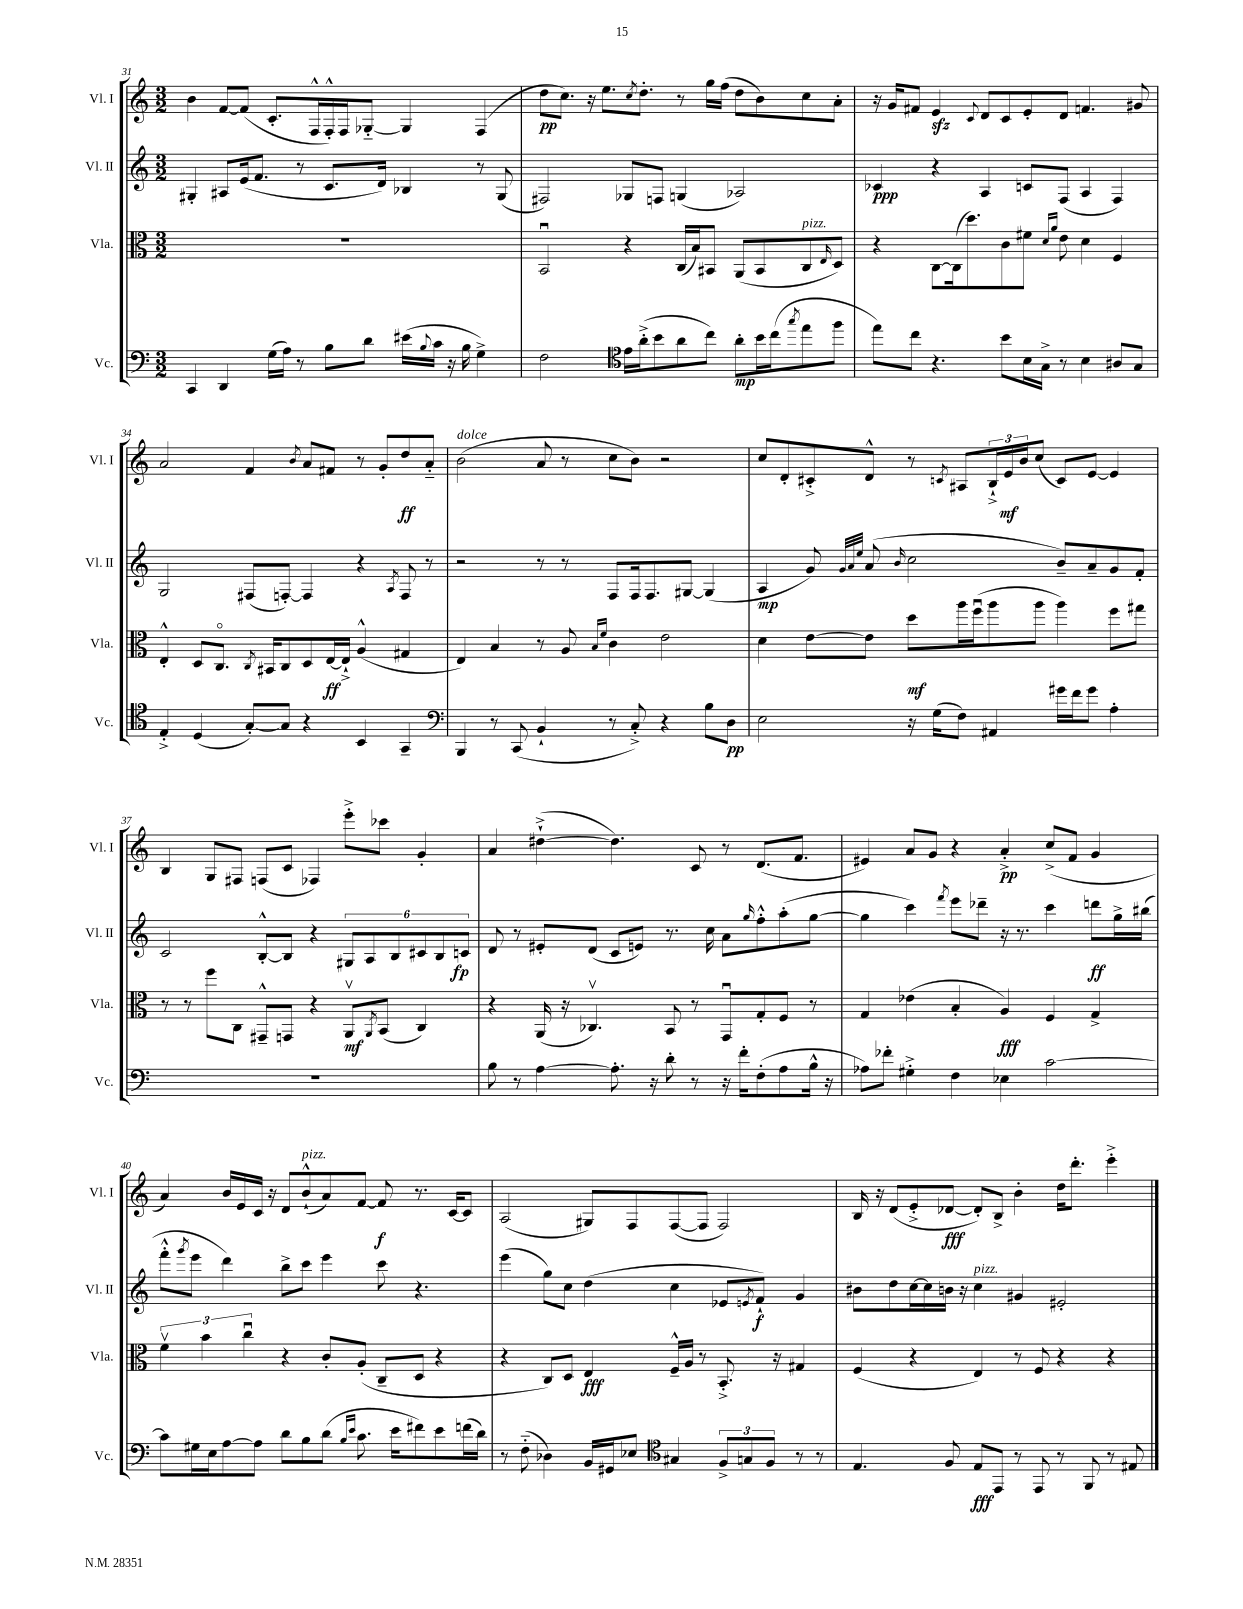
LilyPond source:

<<
\new StaffGroup <<
\new Staff = "s0" \with { instrumentName = "Vl. I" shortInstrumentName = "Vl. I" } {
    \clef treble \key c \major \numericTimeSignature \time 3/2
    b'4 f'8~ f'8( c'8.-. f16-^ f16-.-^) f16 ges8~-_ ges4 f4( |
    d''8\pp c''8.) r16 e''8. \acciaccatura { c''8 } d''8.-. r8 g''16 f''16( d''8 b'8) c''8 a'8-. |
    r16 g'16 fis'8 e'4\sfz \appoggiatura { c'8 } d'8 c'8 e'8-. d'8 f'4. gis'8 |
    a'2 f'4 \acciaccatura { b'8 } a'8 fis'8 r8 g'8-. d''8\ff a'8-_ |
    b'2^\markup { \italic "dolce" }( a'8 r8 c''8 b'8) r2 |
    c''8 d'8-. cis'8-.-> d'8-^ r8 \acciaccatura { c'8 } ais8 \tuplet 3/2 { b16-!-> e'16\mf b'16 } c''8( c'8) e'8~ e'4 |
    b4 g8 fis8 f8( c'8 fes4) e'''8-.-> ces'''8 g'4-. |
    a'4 dis''4~-!->( dis''4.) c'8 r8 d'8.( f'8. |
    eis'4) a'8 g'8 r4 a'4-.->\pp c''8->( f'8 g'4 |
    a'4) b'16 e'16 c'16 r16 d'8 b'8-!-^^\markup { \italic "pizz." }( a'8) f'8~ f'8\f r8. c'16~ c'8 |
    a2( gis8) f8 f8~( f8 f2) |
    b16 r16 d'8( e'8-.-> des'8~\fff des'8-.) b8-> b'4-. d''16 d'''8.-. e'''4-.-> \bar "|." |
}
\new Staff = "s1" \with { instrumentName = "Vl. II" shortInstrumentName = "Vl. II" } {
    \clef treble \key c \major \numericTimeSignature \time 3/2
    gis4-. ais8 e'16( f'8. r8 c'8. d'16) bes4 r8 gis8( |
    fis2) ges8 f8 g4( aes2) |
    ces'4\ppp r4 a4 c'8 f8( a4 f4) |
    g2 fis8( f8~-.) f4 r4 \acciaccatura { a8 } f8 r8 |
    r2 r8 r8 f8 f16 f8. gis8~ gis4( |
    a4\mp g'8) \grace { g'32 a'32 e''32 } a'8( \grace { b'16 } c''2 b'8--) a'8-- g'8 f'8-. |
    c'2 b8~-.-^ b8 r4 \tuplet 6/4 { gis8 a8 b8 cis'8 b8 c'8\fp } |
    d'8 r8 eis'8-. d'8( c'8 e'8) r8. c''16 a'8 \grace { g''16 } f''8-.-^ a''8-.( g''8~ |
    g''4 c'''4) \acciaccatura { f'''8 } e'''8 des'''8-- r16 r8. c'''4 d'''8\ff g''16-> bis''16( |
    f'''8-.-^ \acciaccatura { g'''8 } e'''8 d'''4) b''8-> c'''8 e'''4 c'''8 r4. |
    e'''4( g''8) c''8 d''4( c''4 ees'8 \acciaccatura { e'8 } f'8-!\f) g'4 |
    bis'8 d''8 c''16~ c''16 b'16 r16 c''4^\markup { \italic "pizz." } gis'4 eis'2-. \bar "|." |
}
\new Staff = "s2" \with { instrumentName = "Vla." shortInstrumentName = "Vla." } {
    \clef alto \key c \major \numericTimeSignature \time 3/2
    R1. |
    b,2\downbow r4 c16( b16) bis,8 a,8( bis,8 c8^\markup { \italic "pizz." } \grace { e16 } d8) |
    r4 c8~ c16( d''8.) c'8 fis'8 \grace { d'16 a'16 } e'8 d'4 f4 |
    e4-.-^ d8 c8.\flageolet \acciaccatura { c8 } bis,16 c8 d8 e16~\ff e16-!-> a4-^( gis4 |
    e4) b4 r8 a8 \grace { b16 f'16 } c'4 e'2 |
    d'4 e'8~ e'8 d''8\mf a''16 f''16\downbow( a''8 a''8 a''4) f''8 gis''8 |
    r8 r8 f''8 c8 gis,8---^ g,8 r4 a,8\upbow\mf \acciaccatura { a,8 } b,8( c4) |
    r4 a,16( r16 ces4.\upbow) b,8 r8 g,8\downbow g8-. f8 r8 |
    g4 ees'4( b4-. a4\fff) f4 g4-> |
    \tuplet 3/2 { f'4\upbow b'4 c''4\downbow } r4 c'8-. a8-.( c8-- d8 r4 |
    r4 c8) d8 e4\fff f16---^ a16 r8 b,8.-.-> r16 gis4 |
    f4( r4 e4) r8 f8 r4 r4 \bar "|." |
}
\new Staff = "s3" \with { instrumentName = "Vc." shortInstrumentName = "Vc." } {
    \clef bass \key c \major \numericTimeSignature \time 3/2
    c,4 d,4 g16( a16) r8 b8 d'8 eis'16( \appoggiatura { b8 } c'16 r16 b16 g4->) |
    f2 \clef tenor e'16 a'16-.->( b'8 a'8 c''8) a'8-.\mp b'16 c''16( \acciaccatura { g''8 } e''8 f''8 |
    e''8) c''8 r4. b'8 b16 g16-> r8 b4 ais8 g8 |
    e4-.-> d4( g8~-.) g8 r4 b,4 g,4-- |
    \clef bass b,,4 r8 c,8( b,4-! r8 c8-.->) r4 b8 d8\pp |
    e2 r16 g16( f8) ais,4 gis'16 f'16 gis'8 a4-. |
    R1. |
    b8 r8 a4~ a8.-. r16 d'8-. r8 r16 f'16-. f8-.( a8 b16-^ r16 |
    aes8) fes'8-. gis4-.-> f4 ees4 c'2~ |
    c'8 gis16 e16 a8~ a8 d'8 b8 d'8( \grace { b16 e'16 } c'8. e'16 fis'8) e'8 f'16( d'16) |
    r8 f8-_( des4) b,16 gis,16 ees8 \clef tenor gis4 \tuplet 3/2 { f8-> g8 f8 } r8 r8 |
    e4. f8 e8\fff e,8 r8 e,8 r8 f,8 r8 eis8 \bar "|." |
}
>>
>>
\layout { \context { \Score currentBarNumber = #31 } }
